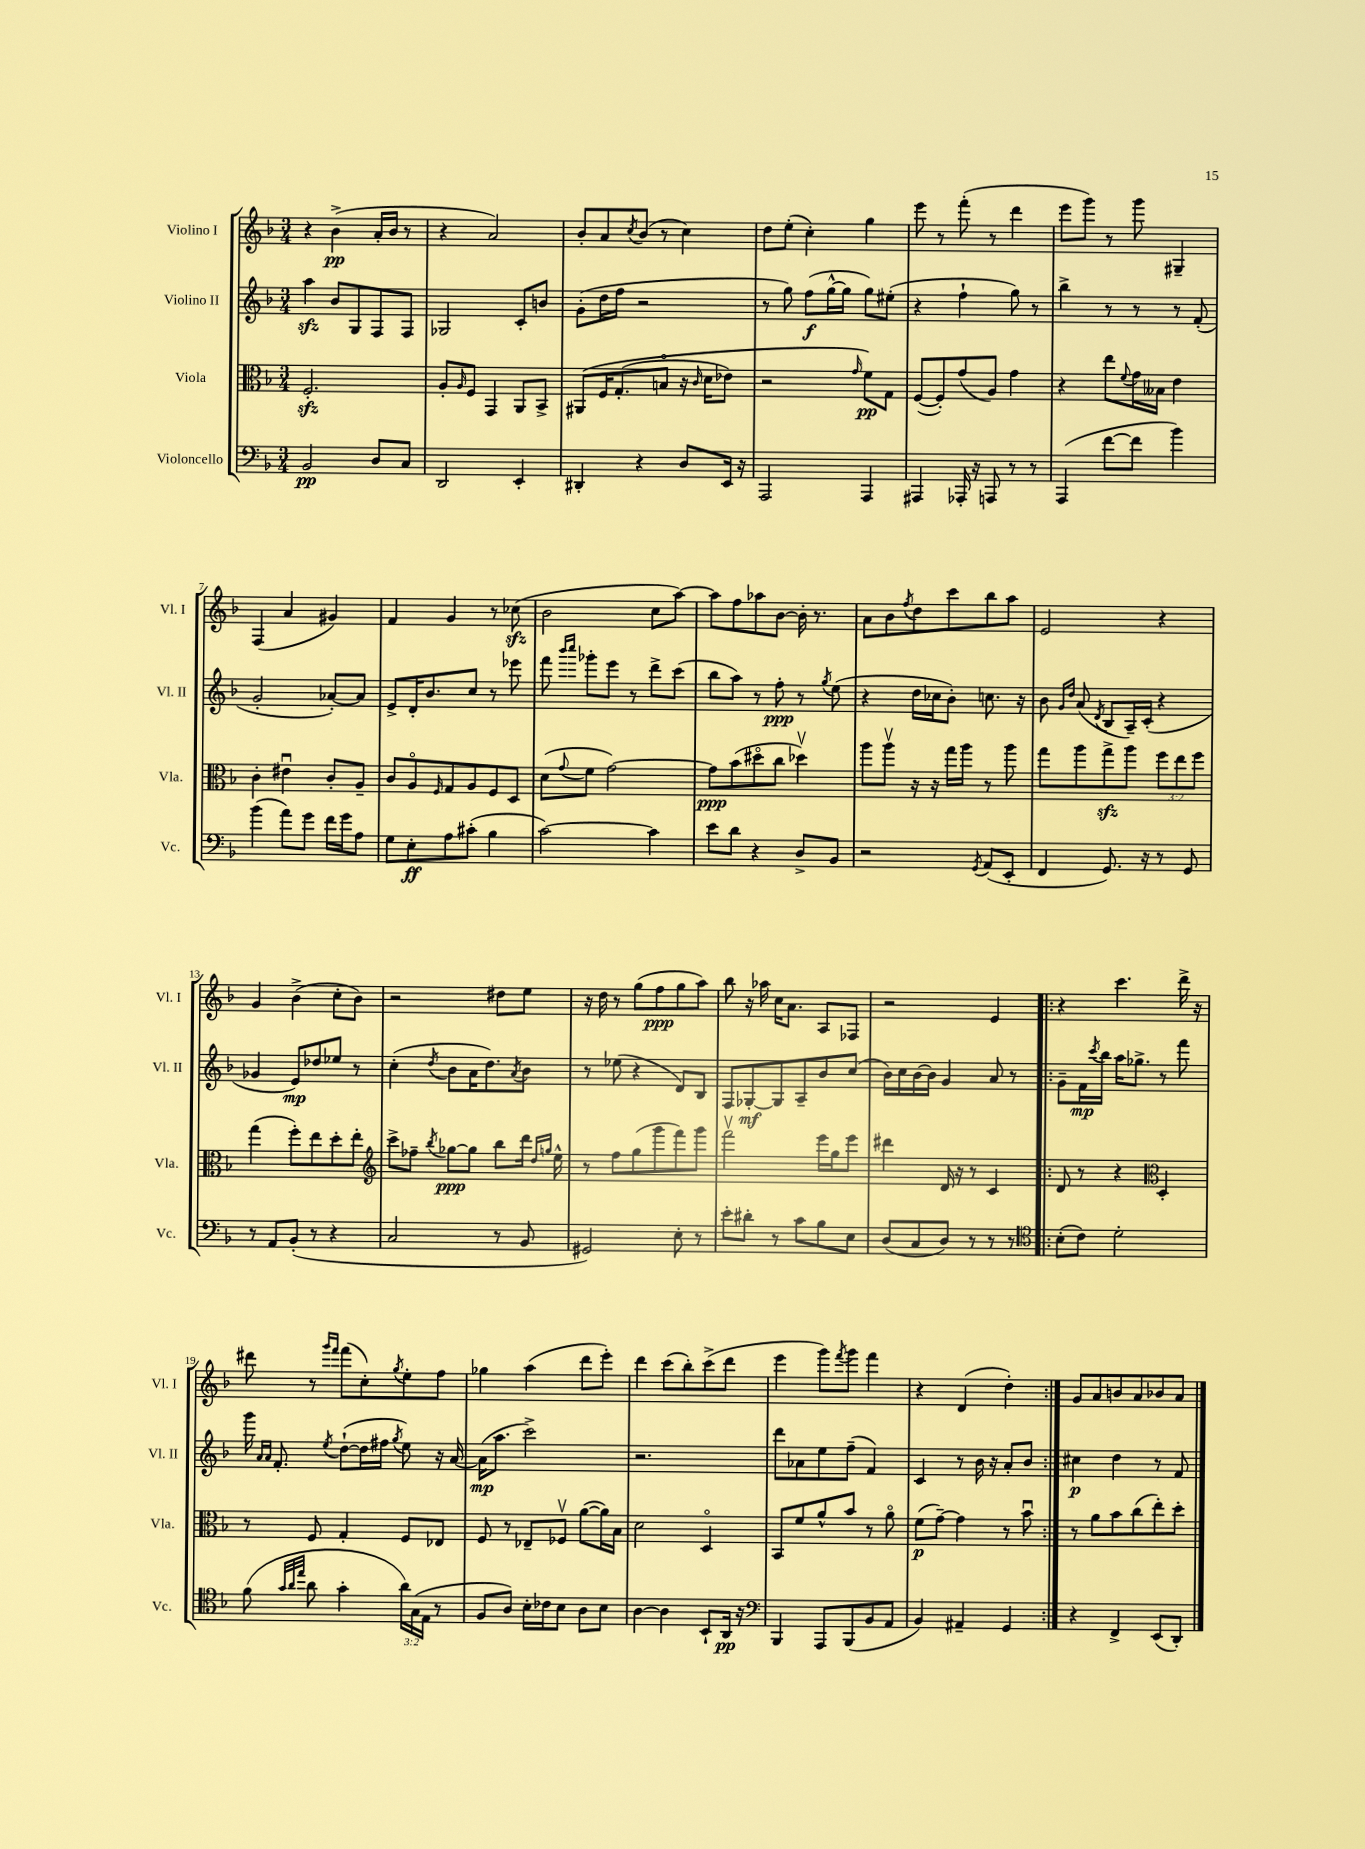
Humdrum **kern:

**kern	**dynam	**kern	**dynam	**kern	**dynam	**kern	**dynam
*part4	*part4	*part3	*part3	*part2	*part2	*part1	*part1
*staff4	*staff4	*staff3	*staff3	*staff2	*staff2	*staff1	*staff1
*I"Violoncello	*	*I"Viola	*	*I"Violino II	*	*I"Violino I	*
*I'Vc.	*	*I'Vla.	*	*I'Vl. II	*	*I'Vl. I	*
*clefF4	*	*clefC3	*	*clefG2	*	*clefG2	*
*k[b-]	*	*k[b-]	*	*k[b-]	*	*k[b-]	*
*M3/4	*	*M3/4	*	*M3/4	*	*M3/4	*
=1	=1	=1	=1	=1	=1	=1	=1
2BB-/	pp	2.Fzz'/	.	4aazz\	.	4r	.
.	.	.	.	8b-/L	.	(4b-^\	pp
.	.	.	.	8G/	.	.	.
8D/L	.	.	.	8F/	.	16a'/LL	.
.	.	.	.	.	.	16b-/JJ	.
8C/J	.	.	.	8F/J	.	8r	.
=2	=2	=2	=2	=2	=2	=2	=2
2DD/	.	8A'/L	.	2G-X/	.	4r	.
.	.	16qqA/	.	.	.	.	.
.	.	8F/J	.	.	.	.	.
.	.	4GG/	.	.	.	2a/)	.
4EE'/	.	8AA/L	.	8c'/L	.	.	.
.	.	8BB-^/J	.	8bn/J	.	.	.
=3	=3	=3	=3	=3	=3	=3	=3
4DD#X'/	.	(8AA#X/L	.	(8g'\L	.	8b-'/L	.
.	.	16F/K	.	16dd\L	.	8a/	.
.	.	(8.G'/	.	16ff\JJ	.	.	.
.	.	.	.	.	.	8qcc/	.
4r	.	.	.	2r	.	(8b-/J	.
.	.	8Bn/J	.	.	.	8r	.
8D/L	.	16r	.	.	.	4cc\)	.
.	.	16qqc/	.	.	.	.	.
.	.	16d\KL	.	.	.	.	.
16EE/Jk	.	8e-X\J)	.	.	.	.	.
16r	.	.	.	.	.	.	.
=4	=4	=4	=4	=4	=4	=4	=4
2AAA/	.	2r	.	8r	.	8dd\L	.
.	.	.	.	8gg\)	.	(8ee'\J	.
.	.	.	.	(8ff\L	f	4cc'\)	.
.	.	.	.	[16gg^^\L	.	.	.
.	.	.	.	16gg\JJ]	.	.	.
.	.	16qqg/	.	.	.	.	.
4AAA/	.	8f\L)	pp	8gg\L)	.	4gg\	.
.	.	8G\J	.	(8ee#X'\J	.	.	.
=5	=5	=5	=5	=5	=5	=5	=5
4AAA#X/	.	([8F/L	.	4r	.	8eee\	.
.	.	8F'/])	.	.	.	8r	.
16AAA-X'/	.	(8g/	.	4ff`\	.	(8fff'\	.
16r	.	.	.	.	.	.	.
8AAAn/	.	8A/J)	.	.	.	8r	.
8r	.	4g\	.	8gg\)	.	4ddd\	.
8r	.	.	.	8r	.	.	.
=6	=6	=6	=6	=6	=6	=6	=6
(4AAA/	.	4r	.	4bb-^\	.	8eee\L	.
.	.	.	.	.	.	8ggg\J)	.
[8f\L	.	8ee\L	.	8r	.	8r	.
.	.	8qqf/	.	.	.	.	.
8f\J]	.	16g\L	.	8r	.	8ggg\	.
.	.	16B--X\JJ	.	.	.	.	.
4b-\)	.	4e\	.	8r	.	4G#X~/	.
.	.	.	.	(8f'/	.	.	.
!!LO:LB:g=z
=7	=7	=7	=7	=7	=7	=7	=7
(4b-\	.	4c'\	.	2g'/	.	(4F/	.
8a\L)	.	4e#Xu\	.	.	.	4a/	.
8g\J	.	.	.	.	.	.	.
16f\LL	.	8c'/L	.	[8a-X'/L)	.	4g#X/)	.
16g\J	.	.	.	.	.	.	.
8A\J	.	8A~/J	.	8a-/J]	.	.	.
=8	=8	=8	=8	=8	=8	=8	=8
8G\L	.	8c/L	.	8e^/L	.	4f/	.
8E'\	ff	8A/	.	16d'/K	.	.	.
.	.	.	.	8.b-/	.	.	.
.	.	16qqF/	.	.	.	.	.
8A\	.	8G/	.	.	.	4g/	.
(8c#X'\J	.	8A/	.	8cc/J	.	.	.
4B-\	.	8F/	.	8r	.	8r	.
.	.	8D/J	.	8eee-X\	.	(8cc-Xzz\	.
=9	=9	=9	=9	=9	=9	=9	=9
[2c\)	.	(8d\L	.	8fff\	.	2b-\	.
.	.	.	.	16qqbbb-/LL	.	.	.
.	.	8qqg/	.	16qqcccc/JJ	.	.	.
.	.	8f\J	.	8ggg-X'\L	.	.	.
.	.	[2g\)	.	8eee\J	.	.	.
.	.	.	.	8r	.	.	.
4c\]	.	.	.	8ddd^\L	.	8cc\L	.
.	.	.	.	(8ccc\J	.	[8aa\J)	.
=10	=10	=10	=10	=10	=10	=10	=10
8e\L	.	8g\L]	ppp	8bb-\L	.	8aa\L]	.
8d\J	.	(8b-\	.	8aa\J)	.	8ff\	.
4r	.	8dd#X\	.	8r	.	8aa-X\	.
.	.	8cc\J	.	8ff'\	ppp	[8b-\J	.
8D^/L	.	4dd-Xv\)	.	8r	.	16b-'\]	.
.	.	.	.	.	.	8.r	.
.	.	.	.	8qgg/	.	.	.
8BB-/J	.	.	.	(8ee\	.	.	.
=11	=11	=11	=11	=11	=11	=11	=11
2r	.	8aa\L	.	4r	.	8a\L	.
.	.	8aav\J	.	.	.	8b-\	.
.	.	.	.	.	.	8qff/	.
.	.	16r	.	16dd\LL	.	8dd\	.
.	.	16r	.	16cc-X\J	.	.	.
.	.	16gg\LL	.	8b-'\J)	.	8ccc\	.
.	.	16aa\JJ	.	.	.	.	.
8qGG/	.	.	.	.	.	.	.
(8AA/L	.	8r	.	8.ccn\	.	8bb-\	.
8EE'/J	.	8aa\	.	.	.	8aa\J	.
.	.	.	.	16r	.	.	.
=12	=12	=12	=12	=12	=12	=12	=12
4FF/	.	8gg\L	.	8b-\	.	2e/	.
.	.	.	.	16qqg/LL	.	.	.
.	.	.	.	16qqdd/JJ	.	.	.
.	.	8aa\	.	(8a/	.	.	.
.	.	.	.	8qd/	.	.	.
8.GG/)	.	8ggzz^\	.	8B-/L	.	.	.
.	.	8aa\J	.	16A~/L)	.	.	.
16r	.	.	.	(16c'/JJ	.	.	.
8r	.	12ff\L	.	4r	.	4r	.
.	.	12ee\	.	.	.	.	.
8GG/	.	.	.	.	.	.	.
.	.	12ff\J	.	.	.	.	.
!!LO:LB:g=z
=13	=13	=13	=13	=13	=13	=13	=13
8r	.	(4gg\	.	4g-X/	.	4g/	.
8AA/L	.	.	.	.	.	.	.
(8BB-'/J	.	8ff'\L)	.	8e/L)	mp	(4b-^\	.
8r	.	8ee\	.	8dd-X/	.	.	.
4r	.	8dd'\	.	8ee-X/J	.	8cc'\L	.
.	.	8ee'\J	.	8r	.	8b-\J)	.
=14	=14	=14	=14	=14	=14	=14	=14
*	*	*clefG2	*	*	*	*	*
2C/	.	8ccc^\L	.	(4cc'\	.	2r	.
.	.	8ff-X~\J	.	.	.	.	.
.	.	8qbb-/	.	8qdd/	.	.	.
.	.	[8gg-X\L	ppp	8b-\L	.	.	.
.	.	8gg-\J]	.	16a\K	.	.	.
.	.	.	.	8.dd\)	.	.	.
8r	.	8bb-\L	.	.	.	8dd#X\L	.
.	.	.	.	8qa/	.	.	.
8BB-/	.	16ddd\Jk	.	8b-\J	.	8ee\J	.
.	.	16qqdd/LL	.	.	.	.	.
.	.	16qqggn/JJ	.	.	.	.	.
.	.	16ee^^\	.	.	.	.	.
=15	=15	=15	=15	=15	=15	=15	=15
2GG#X/)	.	8r	.	8r	.	16r	.
.	.	.	.	.	.	16dd\	.
.	.	8ff\L	.	(8ee-X\	.	8r	.
.	.	(8gg\	.	4r	.	(8gg\L	.
.	.	8ggg\	.	.	.	8ff\	ppp
8E'\	.	8fff\)	.	8d/L)	.	8gg\	.
8r	.	8ggg\J	.	8B-/J	.	8aa\J)	.
=16	=16	=16	=16	=16	=16	=16	=16
8e'\L	.	2fffv\	.	8F/L	.	8bb-\	.
8d#X'\J	.	.	.	[8G-X'/	mf	16r	.
.	.	.	.	.	.	16aa-X\	.
8r	.	.	.	8G-/]	.	16cc\KL	.
.	.	.	.	.	.	8.a\J	.
8c\L	.	.	.	8A~/	.	.	.
8B-\	.	16eee\LL	.	8b-/	.	8A/L	.
.	.	16gg\J	.	.	.	.	.
8E\J	.	8eee\J	.	(8cc/J	.	8F-X/J	.
=17	=17	=17	=17	=17	=17	=17	=17
(8D/L	.	4ddd#X\	.	16b-\LL)	.	2r	.
.	.	.	.	16cc\	.	.	.
8C/	.	.	.	[16b-\	.	.	.
.	.	.	.	16b-\JJ]	.	.	.
8D/J)	.	16d/	.	4g/	.	.	.
.	.	16r	.	.	.	.	.
8r	.	8r	.	.	.	.	.
8r	.	4c/	.	8a/	.	4e/	.
8r	.	.	.	8r	.	.	.
=18!|:	=18!|:	=18!|:	=18!|:	=18!|:	=18!|:	=18!|:	=18!|:
*clefC4	*	*	*	*	*	*	*
(8B-'\L	.	8d/	.	8g~\L	.	4r	.
8c\J)	.	8r	.	16f\L	mp	.	.
.	.	.	.	8qccc/	.	.	.
.	.	.	.	16bb-\JJ	.	.	.
2d'\	.	4r	.	16aa\KL	.	4.ccc\	.
.	.	.	.	8.gg-X^\J	.	.	.
*	*	*clefC3	*	*	*	*	*
.	.	4D'/	.	8r	.	.	.
.	.	.	.	8fff\	.	16ddd^\	.
.	.	.	.	.	.	16r	.
!!LO:LB:g=z
=19	=19	=19	=19	=19	=19	=19	=19
(8f\	.	8r	.	16ggg\	.	8ddd#X\	.
.	.	.	.	16qqa/LL	.	.	.
.	.	.	.	16qqa/JJ	.	.	.
.	.	.	.	8.f'/	.	.	.
32qqg/LLL	.	.	.	.	.	.	.
32qqa/	.	.	.	.	.	.	.
32qqee/JJJ	.	.	.	.	.	.	.
8a\	.	8F/	.	.	.	8r	.
.	.	.	.	.	.	16qqggg/LL	.
.	.	.	.	8qee/	.	16qqfff/JJ	.
4g'\	.	4G'/	.	([8dd`\L	.	(8fff\L	.
.	.	.	.	16dd\L]	.	8cc'\)	.
.	.	.	.	16ff#X\JJ	.	.	.
.	.	.	.	8qgg/	.	8qgg/	.
24a\LL)	.	8F/L	.	8ee\)	.	8ee'\	.
(24G\	.	.	.	.	.	.	.
24E\JJ	.	.	.	.	.	.	.
8r	.	8E-X/J	.	16r	.	8ff\J	.
.	.	.	.	[16a/	.	.	.
=20	=20	=20	=20	=20	=20	=20	=20
8F/L	.	8F/	.	(16a\KL]	mp	4gg-X\	.
.	.	.	.	8.aa\J	.	.	.
8A/J)	.	8r	.	.	.	.	.
16B-'\LL	.	8E-X~/L	.	2ccc^\)	.	(4aa\	.
16c-X\J	.	.	.	.	.	.	.
8B-\J	.	8F-Xv/J	.	.	.	.	.
8A\L	.	([8a\L	.	.	.	8ddd\L	.
8B-\J	.	16a\L])	.	.	.	8eee'\J)	.
.	.	16B-\JJ	.	.	.	.	.
=21	=21	=21	=21	=21	=21	=21	=21
[4A\	.	2d\	.	2.r	.	4ddd\	.
4A\]	.	.	.	.	.	(8ccc\L	.
.	.	.	.	.	.	8bb-'\)	.
8BB-`/L	.	4D/	.	.	.	(8ccc^\	.
16AA/Jk	pp	.	.	.	.	8ddd\J	.
16r	.	.	.	.	.	.	.
=22	=22	=22	=22	=22	=22	=22	=22
*clefF4	*	*	*	*	*	*	*
4BBB-/	.	8BB-/L	.	8ddd\L	.	4eee\	.
.	.	8f/	.	8a-X\	.	.	.
8AAA/L	.	8a^^/	.	8ee\	.	8ggg\L)	.
.	.	.	.	.	.	8qfff/	.
(8BBB-/	.	8b-/J	.	(8ff~\J	.	8ggg\J	.
8BB-/	.	8r	.	4f/)	.	4fff\	.
8AA/J	.	8a\	.	.	.	.	.
=23	=23	=23	=23	=23	=23	=23	=23
4BB-/)	.	(8f\L	p	4c/	.	4r	.
.	.	[8g~\J)	.	.	.	.	.
4AA#X~/	.	4g\]	.	8r	.	(4d/	.
.	.	.	.	16b-\	.	.	.
.	.	.	.	16r	.	.	.
4GG/	.	8r	.	8a'/L	.	4dd'\)	.
.	.	8b-u\	.	8b-/J	.	.	.
=24:|!	=24:|!	=24:|!	=24:|!	=24:|!	=24:|!	=24:|!	=24:|!
4r	.	8r	.	4cc#X\	p	8g/L	.
.	.	8a\L	.	.	.	8a/	.
4FF^/	.	8b-\	.	4dd\	.	8bn/	.
.	.	(8cc\	.	.	.	8a/	.
(8EE/L	.	8ee'\)	.	8r	.	8b-X/	.
8DD'/J)	.	8dd'\J	.	8f/	.	8a/J	.
==	==	==	==	==	==	==	==
*-	*-	*-	*-	*-	*-	*-	*-
